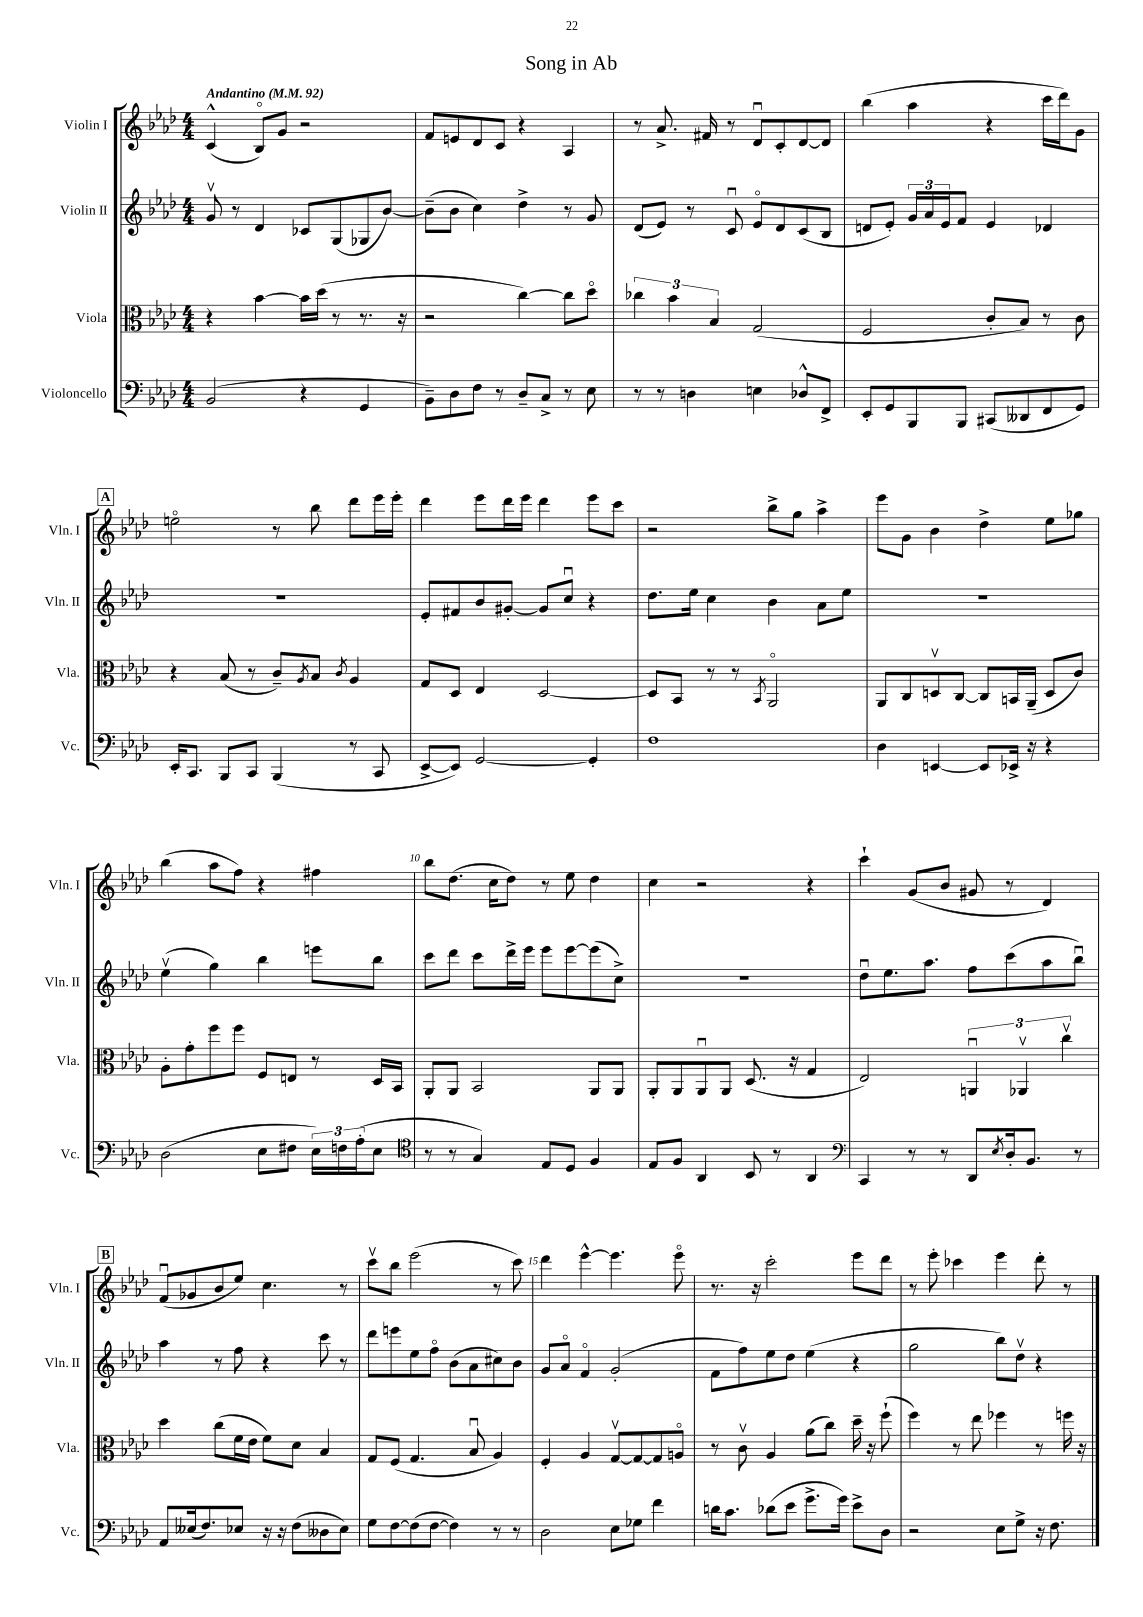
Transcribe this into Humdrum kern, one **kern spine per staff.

**kern	**kern	**kern	**kern
*staff4	*staff3	*staff2	*staff1
*clefF4	*clefC3	*clefG2	*clefG2
*k[b-e-a-d-]	*k[b-e-a-d-]	*k[b-e-a-d-]	*k[b-e-a-d-]
*M4/4	*M4/4	*M4/4	*M4/4
*MM92	*MM92	*MM92	*MM92
(2BB-	4r	8gv	(4c^^
.	.	8r	.
.	[4b-	4d-	8B-o)
.	.	.	8g
4r	16b-]	8c-	2r
.	(16dd-	.	.
.	8r	(8G	.
4GG	8.r	8G-	.
.	.	[8b-)	.
.	16r	.	.
=	=	=	=
8BB-~)	2r	(8b-~]	8f
8D-	.	8b-	8e
8F	.	4cc)	8d-
8r	.	.	8c
8D-~	[4cc)	4dd-^	4r
8C^	.	.	.
8r	8cc]	8r	4A-
8E-	8dd-o	8g	.
=	=	=	=
8r	6cc-	(8d-	8r
8r	.	8e-)	8.a-^
.	6b-	.	.
4D	.	8r	.
.	.	.	16f#
.	6B-	.	.
.	.	8cu	8r
4E	(2G	8e-o	8d-u
.	.	8d-	8c'
8D-^^	.	(8c	[8d-
8FF^	.	8B-	8d-]
=	=	=	=
8EE-'	2F	8d	(4bb-
8GG	.	8e-')	.
8BBB-	.	24g	4aa-
.	.	24a-	.
.	.	24e-	.
8BBB-	.	8f	.
(8CC#	8c'	4e-	4r
8DD--	8B-)	.	.
8FF	8r	4d-	16ccc
.	.	.	16ddd-)
8GG)	8c	.	8g
=	=	=	=
16EE-'	4r	1r	2eeo
8.CC	.	.	.
8BBB-	(8B-	.	.
8CC	8r	.	.
(4BBB-	8c~)	.	8r
.	8qA-	.	.
.	8B-	.	8bb-
.	8qc	.	.
8r	4A-	.	8ddd-
8CC	.	.	16eee-
.	.	.	16eee-'
=	=	=	=
[8EE-^	8G	8e-'	4ddd-
8EE-])	8D-	8f#	.
[2GG	4E-	8b-	8eee-
.	.	[8g#'	16ddd-
.	.	.	16eee-
.	[2D-	8g#]	4ddd-
.	.	8ccu	.
4GG']	.	4r	8eee-
.	.	.	8ccc
=	=	=	=
1F	8D-]	8.dd-	2r
.	8BB-	.	.
.	.	16ee-	.
.	8r	4cc	.
.	8r	.	.
.	8qBB-	.	.
.	2AA-o	4b-	8bb-^
.	.	.	8gg
.	.	8a-	4aa-^
.	.	8ee-	.
=	=	=	=
4D-	8AA-	1r	8eee-
.	8C	.	8g
[4EE	8Dv	.	4b-
.	[8C	.	.
8EE]	8C]	.	4dd-^
16EE-^	16BB	.	.
16r	(16AA-~	.	.
4r	8D	.	8ee-
.	8c)	.	8gg-
=	=	=	=
(2D-	8A-'	(4ee-v	(4bb-
.	8g'	.	.
.	8ff	4gg)	8aa-
.	8ff	.	8ff)
8E-	8F	4bb-	4r
8F#	8E	.	.
24E-)	8r	8eee	4ff#
24F	.	.	.
(24A-'	.	.	.
8E-	16D-	8bb-	.
.	16BB-	.	.
=	=	=	=
*clefC4	*	*	*
8r	8AA-'	8ccc	8bb-
8r	8AA-	8ddd-	(8.dd-
4G)	2BB-	8ccc	.
.	.	.	16cc
.	.	16ddd-^	8dd-)
.	.	16eee-	.
8E-	.	8eee-	8r
8D-	.	[8eee-	8ee-
4F	8AA-	(8eee-]	4dd-
.	8AA-	8cc^)	.
=	=	=	=
8E-	8AA-'	1r	4cc
8F	8AA-	.	.
4AA-	8AA-u	.	2r
.	8AA-	.	.
8BB-	(8.D-	.	.
8r	.	.	.
.	16r	.	.
4AA-	4G	.	4r
=	=	=	=
*clefF4	*	*	*
4CC	2E-)	8dd-u	4ccc`
.	.	8.ee-	.
8r	.	.	(8g
.	.	8.aa-	.
8r	.	.	8b-
8DD-	6AAu	8ff	8g#
8qE-	.	.	.
16D-'	.	(8ccc	8r
.	6AA-v	.	.
8.BB-	.	.	.
.	.	8aa-	4d-)
.	6ccv	.	.
8r	.	8bb-u)	.
=	=	=	=
8AA-	4dd-	4aa-	(8fu
(16E--	.	.	8g-
8.F)	.	.	.
.	(8cc	8r	8b-
8E-	16f	8ff	8ee-)
.	16e-	.	.
16r	8f)	4r	4.cc
16r	.	.	.
(8F	8d-	.	.
8D--	4B-	8ccc	.
8E-)	.	8r	8r
=	=	=	=
8G	8G	8ddd-	8cccv
[8F	(8F	8eee	8bb-
(8F]	4.G	8ee-	(2eee-
[8F	.	8ffo	.
4F])	.	(8b-	.
.	8B-u	8a-	.
8r	4A-)	8cc#)	8r
8r	.	8b-	8ccc)
=	=	=	=
2D-	4F'	8g	4ddd-
.	.	8a-o	.
.	4A-	4fo	[4eee-^^
8E-	[8Gv	(2g'	4.eee-]
8G-	8G_	.	.
4f	8G]	.	.
.	8Ao	.	8eee-o
=	=	=	=
16d	8r	8f	8.r
8.c	.	.	.
.	8cv	8ff)	.
.	.	.	16r
(8d-	4A-	8ee-	2ccc'
8e-	.	8dd-	.
8.g^	(8a-	(4ee-	.
.	8cc)	.	.
16g)	.	.	.
8e-^	16dd-~	4r	8eee-
.	16r	.	.
8D-	(8ff`	.	8ddd-
=	=	=	=
2r	4ff)	2gg	8r
.	.	.	8eee-'
.	8r	.	4ccc-
.	8ee-	.	.
8E-	4ff-	8bb-)	4eee-
8G^	.	8dd-v	.
16r	8r	4r	8ddd-'
8.F	.	.	.
.	16ff	.	8r
.	16r	.	.
==	==	==	==
*-	*-	*-	*-
